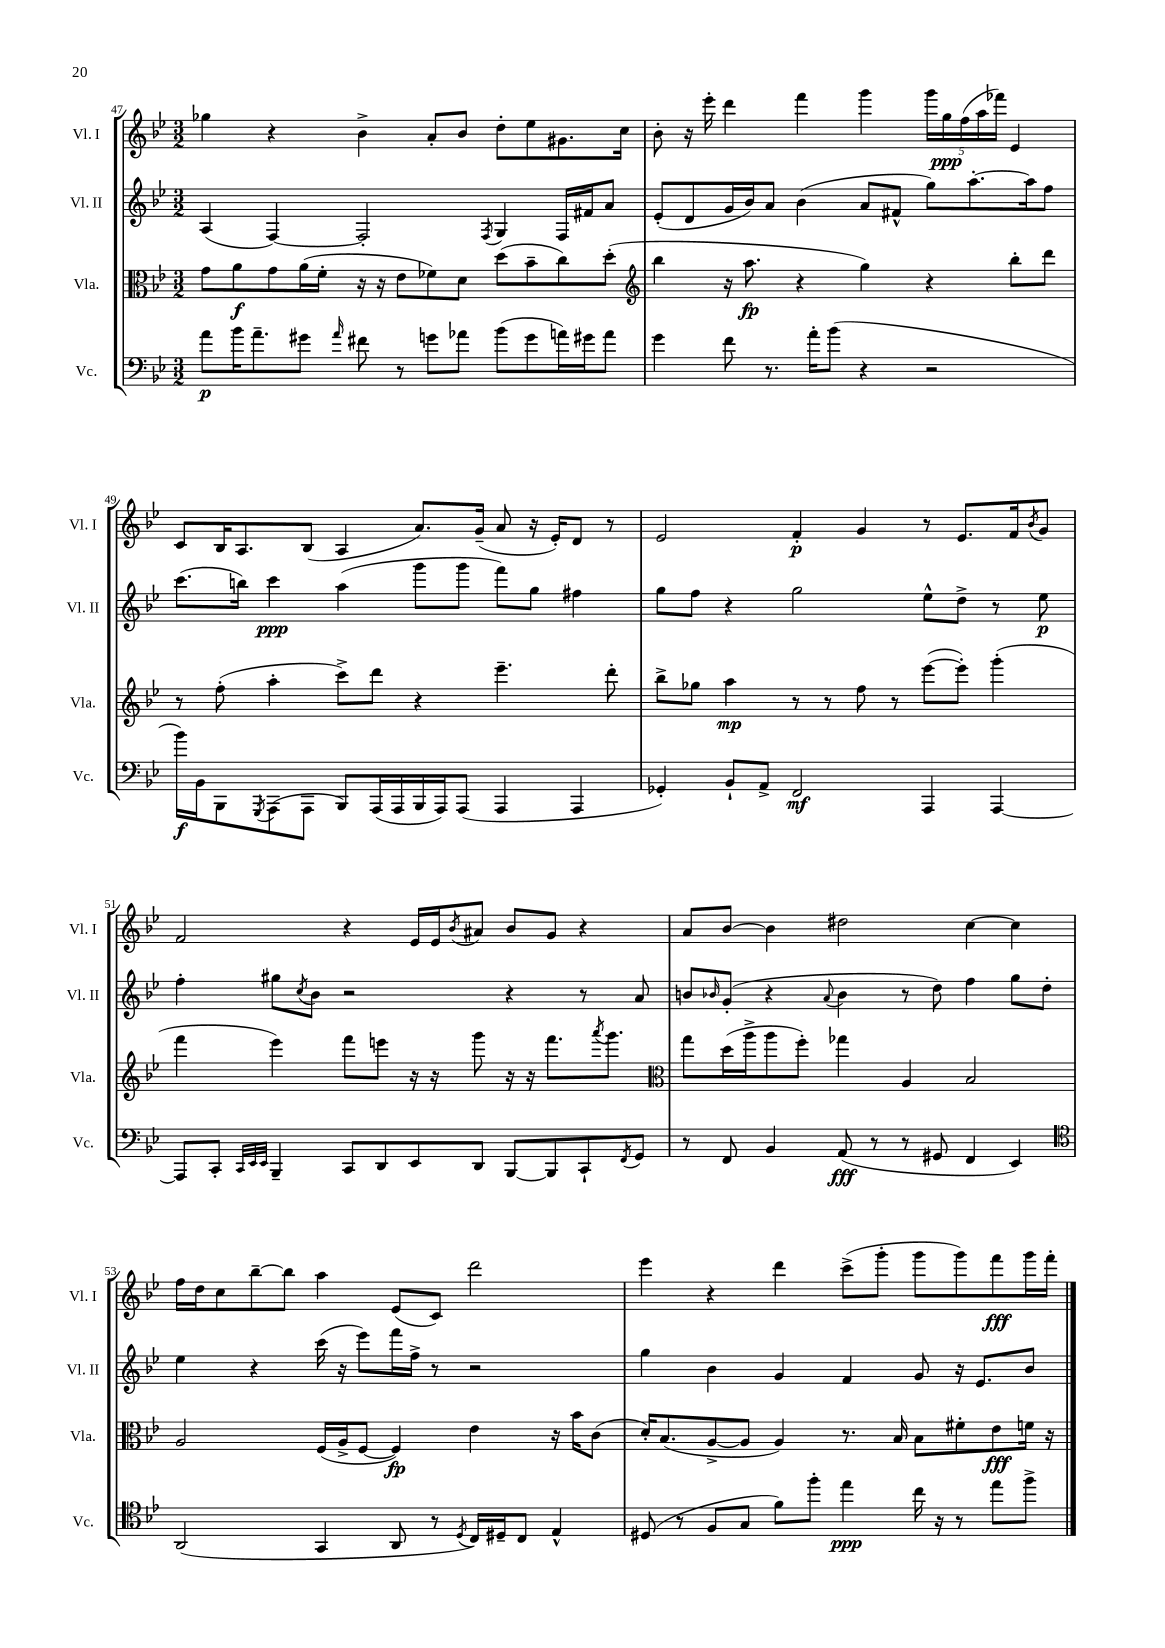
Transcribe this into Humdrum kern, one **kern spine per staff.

**kern	**kern	**kern	**kern
*staff4	*staff3	*staff2	*staff1
*clefF4	*clefC3	*clefG2	*clefG2
*k[b-e-]	*k[b-e-]	*k[b-e-]	*k[b-e-]
*M3/2	*M3/2	*M3/2	*M3/2
8a	8g	(4A	4gg-
16b-	8a	.	.
8.a~	.	.	.
.	8g	[4F)	4r
8g#	(16a	.	.
.	16f'	.	.
16qqa	.	.	.
8f#	16r	2F']	4b-^
.	16r	.	.
8r	8e-	.	.
8g	8f-)	.	8a'
8a-	8d	.	8b-
.	.	8qF	.
(8b-	(8dd	4G	8dd'
8g	8b-~	.	8ee-
16a)	8cc)	16F	8.g#
16g#	.	16f#	.
8a	(8dd'	8a	.
.	.	.	16cc
=	=	=	=
*	*clefG2	*	*
4g	4bb-	(8e-'	8b-'
.	.	8d	16r
.	.	.	16eee-'
8f	16r	16g	4ddd
.	8.aa	16b-)	.
8.r	.	8a	.
.	4r	(4b-	4fff
16a'	.	.	.
(8b-	.	.	.
4r	4gg)	8a	4ggg
.	.	8f#^^	.
2r	4r	8gg)	20ggg
.	.	.	20gg
.	.	.	(20ff
.	.	[8.aa'	.
.	.	.	20aa
.	.	.	20fff-)
.	8bb-'	.	4e-
.	.	16aa]	.
.	8ddd	8ff	.
=	=	=	=
16b-)	8r	(8.ccc	8c
16BB-	.	.	.
8BBB-	(8ff'	.	16B-
.	.	16bb)	8.A
8qGGG	.	.	.
(8AAA	4aa'	4ccc	.
8AAA	.	.	(8B-
8BBB-)	8ccc^)	(4aa	4A
(16AAA	8ddd	.	.
16AAA	.	.	.
16BBB-	4r	8ggg	8.a)
16AAA)	.	.	.
(8AAA	.	8ggg	.
.	.	.	(16g~
4AAA	4.eee-~	8fff)	8a
.	.	8gg	16r
.	.	.	16e-')
4AAA	.	4ff#	8d
.	8ddd'	.	8r
=	=	=	=
4GG-')	8bb-^	8gg	2e-
.	8gg-	8ff	.
8BB-`	4aa	4r	.
8AA^	.	.	.
2FF	8r	2gg	4f'
.	8r	.	.
.	8ff	.	4g
.	8r	.	.
4AAA	([8eee-	8ee-^^	8r
.	8eee-'])	8dd^	8.e-
[4AAA	(4ggg'	8r	.
.	.	.	16f
.	.	.	8qb-
.	.	8ee-	8g
=	=	=	=
8AAA]	4fff	4ff'	2f
8CC'	.	.	.
32qqCC	.	.	.
32qqEE-	.	.	.
32qqEE-	.	.	.
4BBB-~	4eee-)	8gg#	.
.	.	8qcc	.
.	.	8b-	.
8CC	8fff	2r	4r
8DD	8eee	.	.
8EE-	16r	.	16e-
.	16r	.	16e-
.	.	.	8qb-
8DD	8ggg	.	8a#
[8BBB-	16r	4r	8b-
.	16r	.	.
8BBB-]	8.fff	.	8g
8CC`	.	8r	4r
.	8qaaa	.	.
.	8.ggg	.	.
8qFF	.	.	.
8GG	.	8a	.
=	=	=	=
*	*clefC3	*	*
8r	8gg	8b	8a
.	.	16qqb-	.
8FF	(16dd	(8g'	[8b-
.	16aa^	.	.
4BB-	8aa	4r	4b-]
.	8ff')	.	.
.	.	8qqa	.
(8AA	4gg-	4b-	2dd#
8r	.	.	.
8r	4A	8r	.
8GG#	.	8dd)	.
4FF	2B-	4ff	[4cc
4EE-)	.	8gg	4cc]
.	.	8dd'	.
=	=	=	=
*clefC4	*	*	*
(2AA	2A	4ee-	16ff
.	.	.	16dd
.	.	.	8cc
.	.	4r	[8bb-~
.	.	.	8bb-]
4GG	(16F	(16ccc	4aa
.	16A^	16r	.
.	[8F	8eee-)	.
8AA	4F])	16fff	(8e-
.	.	16ff^	.
8r	.	8r	8c)
8qD	.	.	.
16C)	4e-	2r	2ddd
16D#~	.	.	.
8C	.	.	.
4E-^^	16r	.	.
.	16b-	.	.
.	(8c	.	.
=	=	=	=
(8D#	16d')	4gg	4eee-
.	(8.B-	.	.
8r	.	.	.
8F	[8A^	4b-	4r
8G	8A]	.	.
8f)	4A)	4g	4ddd
8ff'	.	.	.
4ee-	8.r	4f	(8ccc^
.	.	.	8ggg'
.	16B-	.	.
16cc	8B-	8g	8ggg
16r	.	.	.
8r	8f#'	16r	8ggg)
.	.	8.e-	.
8ee-	8e-	.	8fff
8ff^	16f	8b-	16ggg
.	16r	.	16fff'
==	==	==	==
*-	*-	*-	*-
